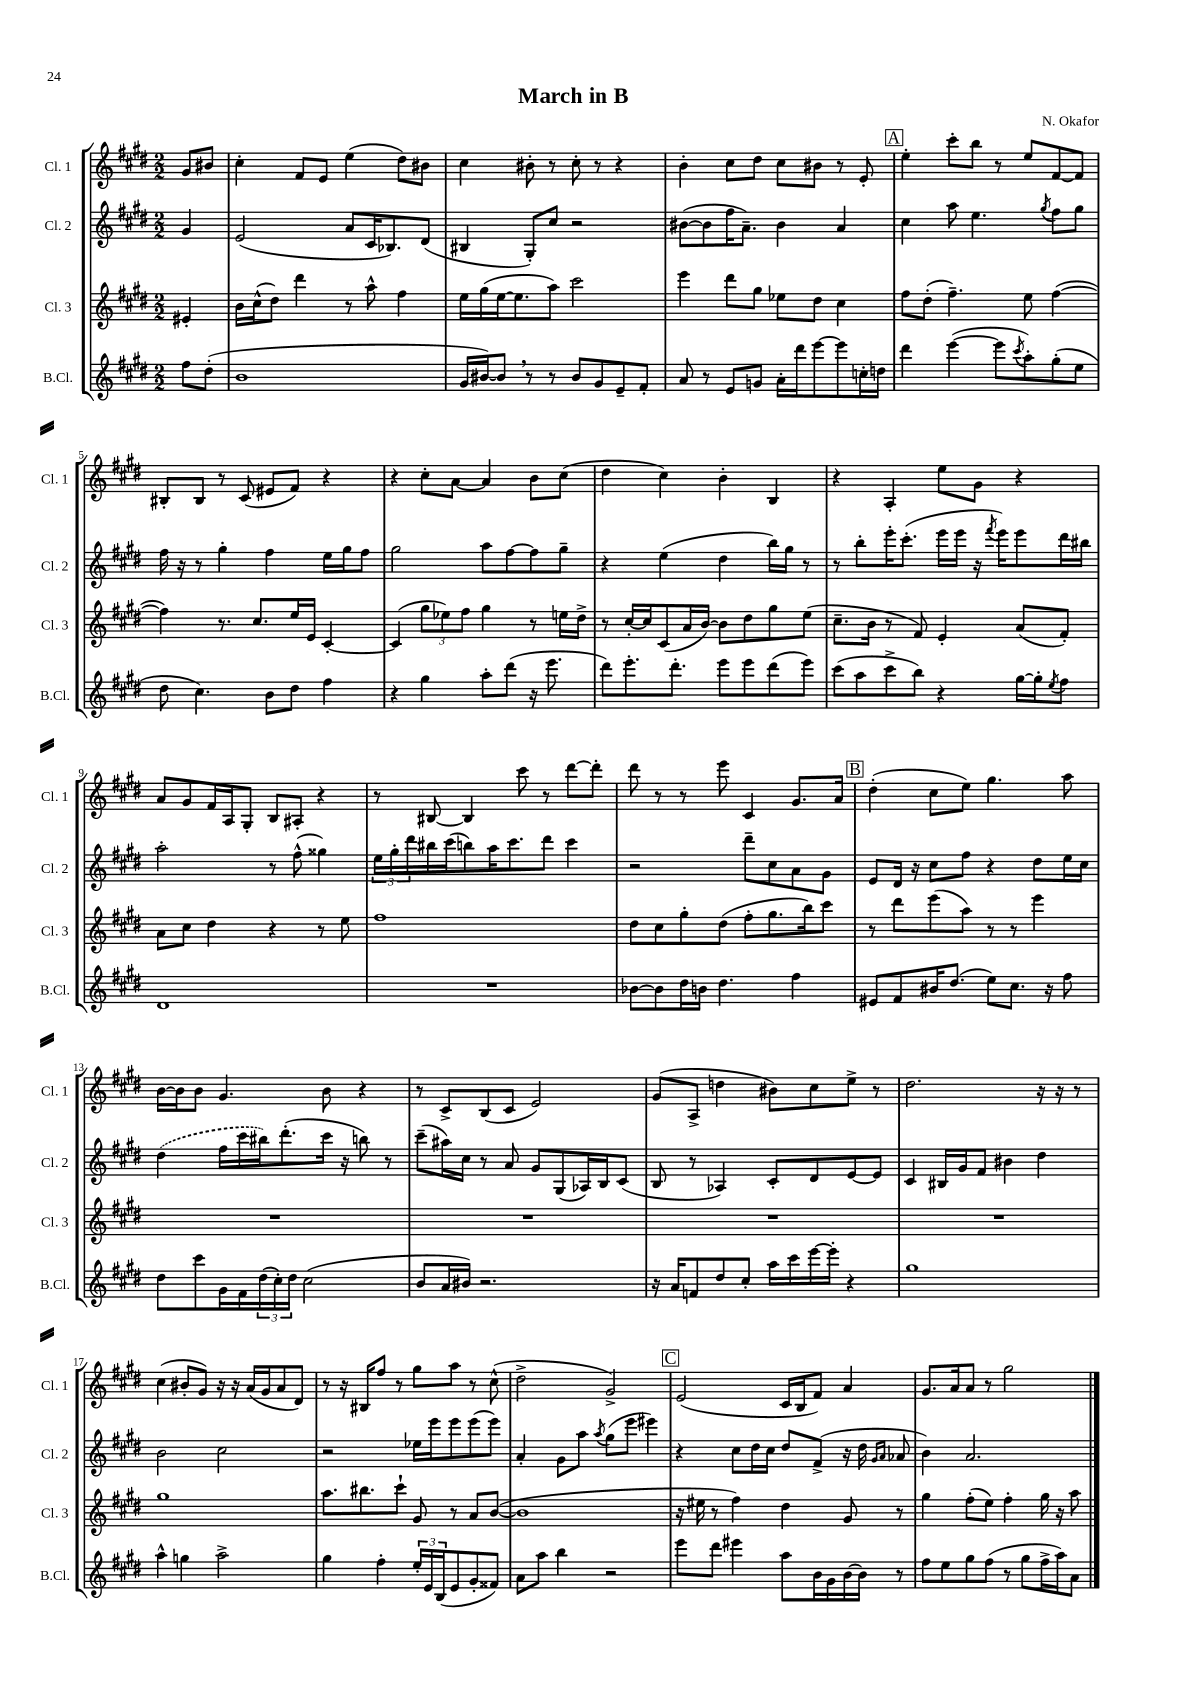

**kern	**kern	**kern	**kern
*part4	*part3	*part2	*part1
*staff4	*staff3	*staff2	*staff1
*I"B.Cl.	*I"Cl. 3	*I"Cl. 2	*I"Cl. 1
*I'B.Cl.	*I'Cl. 3	*I'Cl. 2	*I'Cl. 1
*clefG2	*clefG2	*clefG2	*clefG2
*k[f#c#g#d#]	*k[f#c#g#d#]	*k[f#c#g#d#]	*k[f#c#g#d#]
*M2/2	*M2/2	*M2/2	*M2/2
=	=	=	=
8ff#\L	4e#X'/	4g#/	8g#/L
(8dd#'\J	.	.	8b#X/J
=1	=1	=1	=1
1b	16b\LL	(2e/	4cc#'\
.	(16cc#^^\J	.	.
.	8dd#\J)	.	.
.	4ddd#\	.	8f#/L
.	.	.	8e/J
.	8r	8a/L	(4ee\
.	8aa^^\	16c#/K	.
.	.	8.B-X/)	.
.	4ff#\	.	8dd#\L)
.	.	(8d#/J	8b#X\J
=2	=2	=2	=2
16g#/LL	16ee\LL	4B#X/	4cc#\
[16b#X/J)	(16gg#\	.	.
8b#,/J]	[16ee\J	.	.
.	8.ee\]	.	.
8r	.	8G#'/L)	8b#X'\
8r	8aa\J)	8cc#/J	8r
8b#/L	2ccc#\	2r	8cc#'\
8g#/	.	.	8r
8e~/	.	.	4r
8f#'/J	.	.	.
=3	=3	=3	=3
8a/	4eee\	([8b#X\L	4b'\
8r	.	8b#\]	.
8e/L	8ddd#\L	16ff#\K	8cc#\L
.	.	8.a~\J)	.
8gn/J	8gg#\J	.	8dd#\J
16a'\LL	8ee-X\L	4b#\	8cc#\L
16ddd#\J	.	.	.
[8eee\	8dd#\J	.	8b#X\J
8eee\]	4cc#\	4a/	8r
16ccn'\L	.	.	8e'/
16ddn\JJ	.	.	.
!!LO:REH:place=s1:t=A
=4	=4	=4	=4
4ddd#\	8ff#\L	4cc#\	4ee'\
.	(8dd#'\J	.	.
([4eee\	4.ff#~\)	8aa\	8ccc#'\L
.	.	4.ee\	8bb\J
8eee\L]	.	.	8r
8qccc#/	.	.	.
8aa'\)	8ee\	.	8ee/L
.	.	8qgg#/	.
(8gg#'\	([4ff#\	8ff#\L	[8f#/
8ee\J	.	8gg#\J	8f#/J]
!!LO:LB:g=z
=5	=5	=5	=5
8dd#\	4ff#\])	16ff#\	8B#X'/L
.	.	16r	.
4.cc#\)	.	8r	8B#/J
.	8.r	4gg#'\	8r
.	.	.	(8c#/
.	8.cc#/L	.	.
8b\L	.	4ff#\	8e#X/L
8dd#\J	16ee/L	.	8f#/J)
.	16e/JJ	.	.
4ff#\	[4c#'/	16ee\LL	4r
.	.	16gg#\J	.
.	.	8ff#\J	.
=6	=6	=6	=6
4r	(4c#/]	2gg#\	4r
4gg#\	12gg#\L	.	8cc#'\L
.	12ee-X\)	.	.
.	.	.	[8a\J
.	12ff#\J	.	.
8aa'\L	4gg#\	8aa\L	4a/]
(8ddd#\J	.	[8ff#\	.
16r	8r	8ff#\]	8b\L
8.eee\	.	.	.
.	16een\LL	8gg#~\J	(8cc#\J
.	16dd#^\JJ	.	.
=7	=7	=7	=7
8ddd#\L)	8r	4r	4dd#\
8.eee'\	[16cc#'/LL	.	.
.	16cc#/J]	.	.
.	(8c#/	(4ee\	4cc#\)
8.ddd#'\J	.	.	.
.	16a/L	.	.
.	[16b/JJ)	.	.
8eee\L	8b\L]	4dd#\	4b'\
8eee\	8dd#\	.	.
(8ddd#\	8gg#\	16bb\LL)	4B/
.	.	16gg#\JJ	.
8eee\J)	(8ee\J	8r	.
=8	=8	=8	=8
(8ccc#\L	8.cc#~\L	8r	4r
8aa\	.	8bb'\L	.
.	16b\Jk	.	.
8ccc#^\	8r	16eee'\K	4A'/
.	.	(8.ccc#'\J	.
8bb\J)	8f#/)	.	.
4r	4e'/	16eee\LL	8ee\L
.	.	16eee\JJ	.
.	.	16r	8g#\J
.	.	8qfff#/	.
.	.	16eee\KL)	.
[16gg#\LL	(8a/L	8eee\	4r
16gg#'\J]	.	.	.
8qee/	.	.	.
8ff#\J	8f#'/J)	16ddd#\L	.
.	.	16bb#X\JJ	.
!!LO:LB:g=z
=9	=9	=9	=9
1d#	8a\L	2aa'\	8a/L
.	8cc#\J	.	8g#/
.	4dd#\	.	16f#/L
.	.	.	16A/J
.	.	.	8G#'/J
.	4r	8r	8B/L
.	.	(8ff#^^\	8A#X'/J
.	8r	4gg##X\)	4r
.	8ee\	.	.
=10	=10	=10	=10
1r	1ff#	24ee\LL	8r
.	.	24gg#'\	.
.	.	24ddd#\	.
.	.	16bb#X\	[8B#X/
.	.	(16ccc#\J	.
.	.	8bbn\)	4B#/]
.	.	16aa\K	.
.	.	8.ccc#\	.
.	.	.	8ccc#\
.	.	8ddd#\J	8r
.	.	4ccc#\	[8ddd#\L
.	.	.	8ddd#'\J]
=11	=11	=11	=11
[8b-X\L	8dd#\L	2r	8ddd#\
8b-\]	8cc#\	.	8r
16dd#\L	8gg#'\	.	8r
16bn\JJ	.	.	.
4.dd#\	(8dd#\J	.	8eee\
.	8ff#'\L	8ddd#~\L	4c#/
.	8.gg#\	8cc#\	.
4ff#\	.	8a\	8.g#/L
.	16bb\k)	.	.
.	8ccc#\J	8g#\J	.
.	.	.	16a/Jk
!!LO:REH:place=s1:t=B
=12	=12	=12	=12
8e#X/L	8r	8e/L	(4dd#'\
8f#/	8ddd#\L	16d#/Jk	.
.	.	16r	.
16b#X/K	(8eee\	8cc#\L	8cc#\L
(8.dd#/J	.	.	.
.	8aa\J)	8ff#\J	8ee\J)
8ee\L)	8r	4r	4.gg#\
8.cc#\J	8r	.	.
.	4eee\	8dd#\L	.
16r	.	.	.
8ff#\	.	16ee\L	8aa\
.	.	16cc#\JJ	.
!!LO:LB:g=z
=13	=13	=13	=13
8dd#\L	1r	(4dd#\	[16b\LL
.	.	.	16b\J]
8ccc#\	.	.	8b\J
16g#\L	.	16ff#\LL	4.g#/
16f#\	.	16ccc#\	.
(24dd#\	.	16bb#X\J)	.
24cc#'\)	.	.	.
.	.	(8.ddd#'\	.
24dd#\JJ	.	.	.
(2cc#\	.	.	.
.	.	16ccc#\Jk	8b\
.	.	16r	.
.	.	8bbn\)	4r
.	.	8r	.
=14	=14	=14	=14
8b/L	1r	(8ccc#~\L	8r
16a/L	.	16aa#X\L)	8c#^/L
16b#X/JJ)	.	16cc#\JJ	.
2.r	.	8r	(8B/
.	.	8a/	8c#/J
.	.	8g#/L	2e/)
.	.	(8G#/	.
.	.	16A-X/L)	.
.	.	16B/J	.
.	.	(8c#/J	.
=15	=15	=15	=15
16r	1r	8B/	(8g#/L
16a/KL	.	.	.
8fn/	.	8r	8A^/J
8dd#/	.	4A-X/)	4ddn\
8cc#'/J	.	.	.
16aa\LL	.	8c#'/L	8b#X\L)
16ccc#\	.	.	.
[16eee\	.	8d#/	8cc#\
16eee'\JJ]	.	.	.
4r	.	[8e/	8ee^\J
.	.	8e/J]	8r
=16	=16	=16	=16
1gg#	1r	4c#/	2.dd#\
.	.	16B#X/LL	.
.	.	16g#/J	.
.	.	8f#/J	.
.	.	4b#X\	.
.	.	4dd#\	16r
.	.	.	16r
.	.	.	8r
!!LO:LB:g=z
=17	=17	=17	=17
4aa^^\	1gg#	2b\	(4cc#\
4ggn\	.	.	8b#X'/L
.	.	.	8g#/J)
2aa^\	.	2cc#\	16r
.	.	.	16r
.	.	.	(16a/LL
.	.	.	16g#/J
.	.	.	8a/
.	.	.	8d#/J)
=18	=18	=18	=18
4gg#\	8.aa\L	2r	8r
.	.	.	16r
.	8.bb#X\	.	16B#X/KL
4ff#'\	.	.	8ff#/J
.	8ccc#`\J	.	8r
24ee'/LL	8g#/	16ee-X\LL	8gg#\L
24e/	.	.	.
.	.	16eee\J	.
(24B/J	.	.	.
8e/	8r	8eee\	8aa\J
8g#'/	8a/L	(8eee\	8r
8f##X/J)	([8b/J	8eee\J)	(8cc#^^\
=19	=19	=19	=19
8a\L	1b]	4a'/	2dd#^\
8aa\J	.	.	.
4bb\	.	8g#\L	.
.	.	8aa\J	.
.	.	8qaa/	.
2r	.	(8gg#\L	2g#^/)
.	.	8eee\J	.
.	.	4eee#X\)	.
!!LO:REH:place=s1:t=C
=20	=20	=20	=20
8eee\L	16r	4r	(2e/
.	16ee#X\	.	.
8ddd#\J	8r	.	.
4eee#X\	4ff#\)	8cc#\L	.
.	.	16dd#\L	.
.	.	16cc#\JJ	.
8aa\L	4dd#\	8dd#/L	16c#/LL
.	.	.	16B/J
16b\L	.	(8f#^/J	8f#/J)
16g#\	.	.	.
[16b\	8g#/	16r	4a/
16b\JJ]	.	16dd#\	.
.	.	16qqg#/LL	.
.	.	16qqa/JJ	.
8r	8r	8a-X/	.
=21	=21	=21	=21
8ff#\L	4gg#\	4b\)	8.g#/L
8ee\	.	.	.
.	.	.	16a/k
8gg#\	(8ff#'\L	2.a/	8a/J
(8ff#\J	8ee\J)	.	8r
8r	4ff#'\	.	2gg#\
8gg#\L	.	.	.
16ff#^\L	16gg#\	.	.
16aa\J)	16r	.	.
8a\J	8aa\	.	.
==	==	==	==
*-	*-	*-	*-
